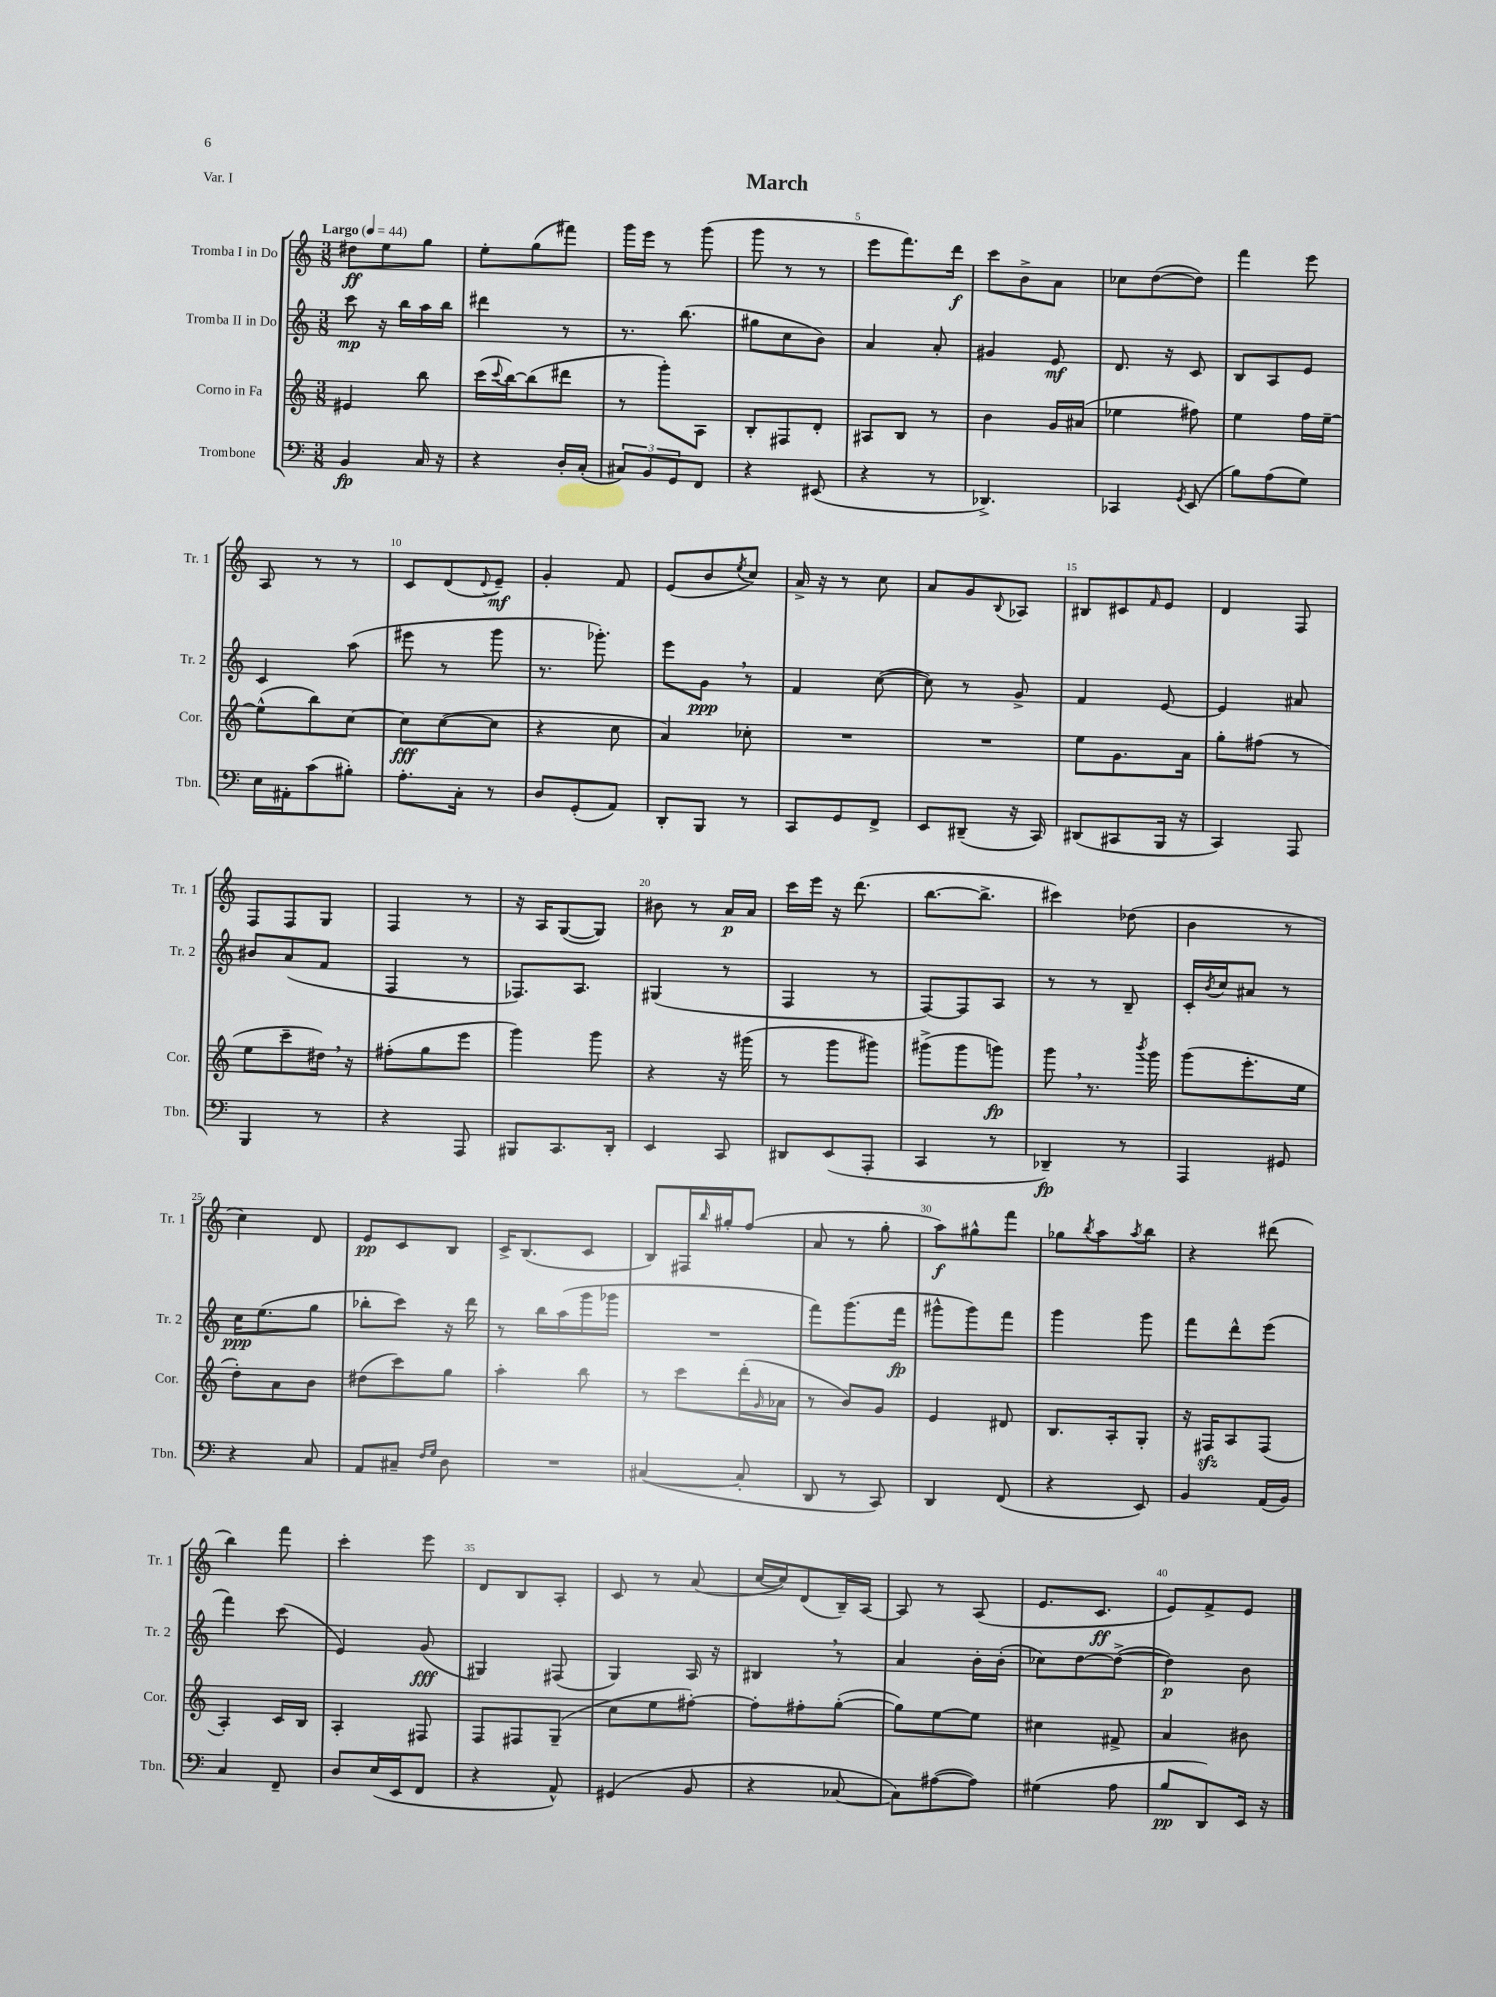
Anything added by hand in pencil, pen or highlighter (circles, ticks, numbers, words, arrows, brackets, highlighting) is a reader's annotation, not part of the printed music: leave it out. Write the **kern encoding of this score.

**kern	**dynam	**kern	**dynam	**kern	**dynam	**kern	**dynam
*part4	*part4	*part3	*part3	*part2	*part2	*part1	*part1
*staff4	*staff4	*staff3	*staff3	*staff2	*staff2	*staff1	*staff1
*I"Trombone	*	*I"Corno in Fa	*	*I"Tromba II in Do	*	*I"Tromba I in Do	*
*I'Tbn.	*	*I'Cor.	*	*I'Tr. 2	*	*I'Tr. 1	*
*clefF4	*	*clefG2	*	*clefG2	*	*clefG2	*
*k[]	*	*k[]	*	*k[]	*	*k[]	*
*M3/8	*	*M3/8	*	*M3/8	*	*M3/8	*
*MM44	*	*MM44	*	*MM44	*	*MM44	*
=1	=1	=1	=1	=1	=1	=1	=1
!	!	!	!	!	!	!LO:TX:a:B:t=Largo	!
4BB/	fp	4e#X/	.	8ccc\	mp	8dd#X\L	ff
.	.	.	.	16r	.	8ee\	.
.	.	.	.	16bb\LL	.	.	.
16C/	.	8bb\	.	16aa\	.	8gg\J	.
16r	.	.	.	16bb\JJ	.	.	.
=2	=2	=2	=2	=2	=2	=2	=2
4r	.	(16ccc\LL	.	4ddd#X\	.	8ee'\L	.
.	.	8qqccc/	.	.	.	.	.
.	.	[16bb\J)	.	.	.	.	.
.	.	(8bb\]	.	.	.	(8gg\	.
16D'/LL	.	8ddd#X\J	.	8r	.	8fff#X\J)	.
(16C'/JJ	.	.	.	.	.	.	.
=3	=3	=3	=3	=3	=3	=3	=3
12C#X/L)	.	8r	.	8.r	.	16ggg\LL	.
.	.	.	.	.	.	16eee\JJ	.
12BB/	.	.	.	.	.	.	.
.	.	8ggg'\L)	.	.	.	8r	.
12GG/	.	.	.	.	.	.	.
.	.	.	.	(8.bb\	.	.	.
8FF/J	.	8A\J	.	.	.	(8ggg\	.
=4	=4	=4	=4	=4	=4	=4	=4
4r	.	8B'/L	.	8gg#X\L	.	8ggg\	.
.	.	8F#X/	.	8cc\	.	8r	.
(8EE#X/	.	8d'/J	.	8b\J)	.	8r	.
=5	=5	=5	=5	=5	=5	=5	=5
4r	.	8A#X/L	.	4a/	.	8eee\L	.
.	.	8B/J	.	.	.	8.fff\)	.
8r	.	8r	.	8a'/	.	.	.
.	.	.	.	.	.	16ddd\Jk	f
=6	=6	=6	=6	=6	=6	=6	=6
4.DD-X^/)	.	4b\	.	4g#X/	.	8ccc\L	.
.	.	.	.	.	.	8b^\	.
.	.	16g/LL	.	8e/	mf	8a\J	.
.	.	(16a#X/JJ	.	.	.	.	.
=7	=7	=7	=7	=7	=7	=7	=7
4CC-X/	.	4ee-X\	.	8.d/	.	8cc-X\L	.
.	.	.	.	.	.	([8dd\	.
.	.	.	.	16r	.	.	.
8qGG/	.	.	.	.	.	.	.
(8EE/	.	8ff#X\)	.	8c/	.	8dd\J])	.
=8	=8	=8	=8	=8	=8	=8	=8
8B\L)	.	4ee\	.	8B/L	.	4fff\	.
(8A\	.	.	.	8A/	.	.	.
8G\J)	.	16ff\LL	.	8e/J	.	8eee\	.
.	.	[16ee~\JJ	.	.	.	.	.
!!LO:LB:g=z
=9	=9	=9	=9	=9	=9	=9	=9
16E\LL	.	(8ee^^\L]	.	4c/	.	8A/	.
16AA#X'\J	.	.	.	.	.	.	.
(8c\	.	8bb\)	.	.	.	8r	.
8B#X'\J)	.	[8cc\J	.	(8aa\	.	8r	.
=10	=10	=10	=10	=10	=10	=10	=10
8.A'\L	.	8cc\L]	fff	8eee#X\	.	8c/L	.
.	.	([8cc\	.	8r	.	(8d/	.
16C'\Jk	.	.	.	.	.	.	.
.	.	.	.	.	.	8qqd/	.
8r	.	8cc\J]	.	8ggg\	.	8e~/J)	mf
=11	=11	=11	=11	=11	=11	=11	=11
8D/L	.	4r	.	8.r	.	4g'/	.
(8GG'/	.	.	.	.	.	.	.
.	.	.	.	8.ggg-X'\)	.	.	.
8AA/J)	.	8cc\	.	.	.	8f/	.
=12	=12	=12	=12	=12	=12	=12	=12
8DD'/L	.	4a/)	.	8eee\L	.	(8e/L	.
8BBB/J	.	.	.	8g,\J	ppp	8b/	.
.	.	.	.	.	.	8qee/	.
8r	.	8cc-X'\	.	8r	.	8cc/J)	.
=13	=13	=13	=13	=13	=13	=13	=13
8CC/L	.	4.r	.	4f/	.	16a^/	.
.	.	.	.	.	.	16r	.
8GG/	.	.	.	.	.	8r	.
8FF^/J	.	.	.	([8cc\	.	8cc\	.
=14	=14	=14	=14	=14	=14	=14	=14
8EE/L	.	4.r	.	8cc\])	.	8a/L	.
(8DD#X~/J	.	.	.	8r	.	8g/	.
.	.	.	.	.	.	8qqB/	.
16r	.	.	.	8g^/	.	8A-X/J	.
16CC/)	.	.	.	.	.	.	.
=15	=15	=15	=15	=15	=15	=15	=15
(8DD#X/L	.	8ee\L	.	4f/	.	8B#X/L	.
8CC#X/	.	8.g\	.	.	.	8c#X/	.
.	.	.	.	.	.	16qqf/	.
16BBB/Jk	.	.	.	[8e/	.	8e/J	.
16r	.	16a\Jk	.	.	.	.	.
=16	=16	=16	=16	=16	=16	=16	=16
4CC/)	.	8gg'\L	.	4e/]	.	4d/	.
.	.	(8ff#X\J	.	.	.	.	.
8AAA/	.	8r	.	8a#X/	.	8F/	.
!!LO:LB:g=z
=17	=17	=17	=17	=17	=17	=17	=17
4BBB/	.	8ee\L	.	8b#X/L	.	8F/L	.
.	.	8ccc~\	.	(8a/	.	8F/	.
8r	.	16dd#X,\Jk)	.	8f/J	.	8G/J	.
.	.	16r	.	.	.	.	.
=18	=18	=18	=18	=18	=18	=18	=18
4r	.	(8ff#X'\L	.	4F/	.	4F/	.
.	.	8gg\	.	.	.	.	.
8AAA/	.	8eee\J	.	8r	.	8r	.
=19	=19	=19	=19	=19	=19	=19	=19
8BBB#X/L	.	4ggg\)	.	8.F-X/L)	.	16r	.
.	.	.	.	.	.	16A/KL	.
8.CC/	.	.	.	.	.	([8G/	.
.	.	.	.	8.A/J	.	.	.
.	.	8ggg\	.	.	.	8G/J])	.
16DD'/Jk	.	.	.	.	.	.	.
=20	=20	=20	=20	=20	=20	=20	=20
4EE/	.	4r	.	(4G#X/	.	8b#X\	.
.	.	.	.	.	.	8r	.
8CC/	.	16r	.	8r	.	16a/LL	p
.	.	(16ggg#X\	.	.	.	16a/JJ	.
=21	=21	=21	=21	=21	=21	=21	=21
8DD#X/L	.	8r	.	4F/	.	16ccc\LL	.
.	.	.	.	.	.	16eee\JJ	.
(8EE/	.	8ggg\L	.	.	.	16r	.
.	.	.	.	.	.	(8.ddd\	.
8AAA'/J	.	8ggg#X\J)	.	8r	.	.	.
=22	=22	=22	=22	=22	=22	=22	=22
4CC/	.	(8ggg#X^\L	.	[8F/L)	.	[8.bb\L	.
.	.	8ggg#\	.	8F/]	.	.	.
.	.	.	.	.	.	8.bb^\J]	.
8r	.	8gggn\J)	fp	8A/J	.	.	.
=23	=23	=23	=23	=23	=23	=23	=23
4DD-X~/)	fp	8ggg,\	.	8r	.	4ccc#X\)	.
.	.	8.r	.	8r	.	.	.
8r	.	.	.	8B~/	.	(8dd-X\	.
.	.	8qbbb/	.	.	.	.	.
.	.	16ggg\	.	.	.	.	.
=24	=24	=24	=24	=24	=24	=24	=24
4AAA/	.	(8ggg\L	.	16c'/LL	.	4b\	.
.	.	.	.	8qb/	.	.	.
.	.	.	.	16cc/J	.	.	.
.	.	8.eee'\	.	8a#X/J	.	.	.
8GG#X/	.	.	.	8r	.	8r	.
.	.	16ee\Jk	.	.	.	.	.
!!LO:LB:g=z
=25	=25	=25	=25	=25	=25	=25	=25
4r	.	8dd'\L)	.	16cc\KL	ppp	4cc\)	.
.	.	.	.	(8.ee\	.	.	.
.	.	8a\	.	.	.	.	.
8C/	.	8b\J	.	8gg\J	.	8d/	.
=26	=26	=26	=26	=26	=26	=26	=26
8AA/L	.	(8dd#X\L	.	8bb-X'\L	.	8e/L	pp
8C#X~/J	.	8ccc\)	.	8ccc\J)	.	8c/	.
16qqF/LL	.	.	.	.	.	.	.
16qqG/JJ	.	.	.	.	.	.	.
8D\	.	8gg\J	.	16r	.	8B/J	.
.	.	.	.	16ddd\	.	.	.
=27	=27	=27	=27	=27	=27	=27	=27
4.r	.	4aa'\	.	8r	.	16c^/KL	.
.	.	.	.	.	.	(8.B/	.
.	.	.	.	16bb\LL	.	.	.
.	.	.	.	(16aa\	.	.	.
.	.	8bb\	.	16ggg\	.	8c/J	.
.	.	.	.	16ggg-X\JJ	.	.	.
=28	=28	=28	=28	=28	=28	=28	=28
([4C#X/	.	8r	.	4.r	.	8B/L)	.
.	.	8ccc\L	.	.	.	16F#X/L	.
.	.	.	.	.	.	16qqbb/	.
.	.	.	.	.	.	16gg#X'/J	.
8C#'/]	.	(16ddd'\L	.	.	.	(8ff/J	.
.	.	16qqg/	.	.	.	.	.
.	.	16a-X\JJ	.	.	.	.	.
=29	=29	=29	=29	=29	=29	=29	=29
8DD/	.	8r	.	8fff\L)	.	8a/	.
8r	.	8b/L)	.	(8.ggg\	.	8r	.
8CC/)	.	8g/J	.	.	.	8gg'\	.
.	.	.	.	16fff\Jk	fp	.	.
=30	=30	=30	=30	=30	=30	=30	=30
4DD/	.	4e/	.	8ggg#X^^\L	.	8aa\L)	f
.	.	.	.	8ggg#\)	.	8gg#X^^\	.
(8FF/	.	8d#X/	.	8fff\J	.	8fff\J	.
=31	=31	=31	=31	=31	=31	=31	=31
4r	.	8.B/L	.	4ggg\	.	8gg-X\L	.
.	.	.	.	.	.	8qbb/	.
.	.	.	.	.	.	8aa\	.
.	.	16A'/k	.	.	.	.	.
.	.	.	.	.	.	8qaa/	.
8EE/)	.	8G'/J	.	8ggg\	.	8bb\J	.
=32	=32	=32	=32	=32	=32	=32	=32
4BB/	.	16r	.	8fff\L	.	4r	.
.	.	16F#Xzz/KL	.	.	.	.	.
.	.	8A/	.	8ddd^^\	.	.	.
(16AA/LL	.	(8F#/J	.	(8eee\J	.	(8ddd#X\	.
16BB/JJ)	.	.	.	.	.	.	.
!!LO:LB:g=z
=33	=33	=33	=33	=33	=33	=33	=33
4C/	.	4A'/)	.	4fff\)	.	4bb\)	.
8FF~/	.	16c/LL	.	(8ccc\	.	8fff\	.
.	.	16B/JJ	.	.	.	.	.
=34	=34	=34	=34	=34	=34	=34	=34
8D/L	.	4A'/	.	4e/)	.	4ccc'\	.
(16E/L	.	.	.	.	.	.	.
16EE/J	.	.	.	.	.	.	.
8FF/J	.	8F#X/	.	(8g/	fff	8eee\	.
=35	=35	=35	=35	=35	=35	=35	=35
4r	.	8F/L	.	4G#X/)	.	8d/L	.
.	.	8F#X/	.	.	.	8B/	.
8AA^^/)	.	(8G~/J	.	(8F#X/	.	8A'/J	.
=36	=36	=36	=36	=36	=36	=36	=36
(4GG#X/	.	8cc\L	.	4G/)	.	8c/	.
.	.	8ee\	.	.	.	8r	.
8BB/	.	[8ff#X'\J)	.	16A/	.	(8a/	.
.	.	.	.	16r	.	.	.
=37	=37	=37	=37	=37	=37	=37	=37
4r	.	8ff#'\L]	.	4B#X,/	.	[16cc/LL	.
.	.	.	.	.	.	16cc/J])	.
.	.	8ff#X'\	.	.	.	(8d/	.
[8C-X/	.	([8gg'\J	.	8r	.	16B~/L)	.
.	.	.	.	.	.	[16A/JJ	.
=38	=38	=38	=38	=38	=38	=38	=38
8C-\L])	.	8gg\L])	.	4a/	.	8A/]	.
([8A#X\	.	[8ee\	.	.	.	8r	.
8A#\J])	.	8ee\J]	.	16b'\LL	.	(8A/	.
.	.	.	.	(16b'\JJ	.	.	.
=39	=39	=39	=39	=39	=39	=39	=39
(4G#X\	.	4cc#X\	.	8cc-X\L)	.	8.e/L	.
.	.	.	.	[8dd\	.	.	.
.	.	.	.	.	.	8.c/J	ff
8A\	.	8f#X^/	.	(8dd^\J_	.	.	.
=40	=40	=40	=40	=40	=40	=40	=40
8B/L	pp	4a/	.	4dd\])	p	8e/L)	.
8DD/)	.	.	.	.	.	8f^/	.
16EE/Jk	.	8b#X\	.	8b\	.	8e/J	.
16r	.	.	.	.	.	.	.
==	==	==	==	==	==	==	==
*-	*-	*-	*-	*-	*-	*-	*-
